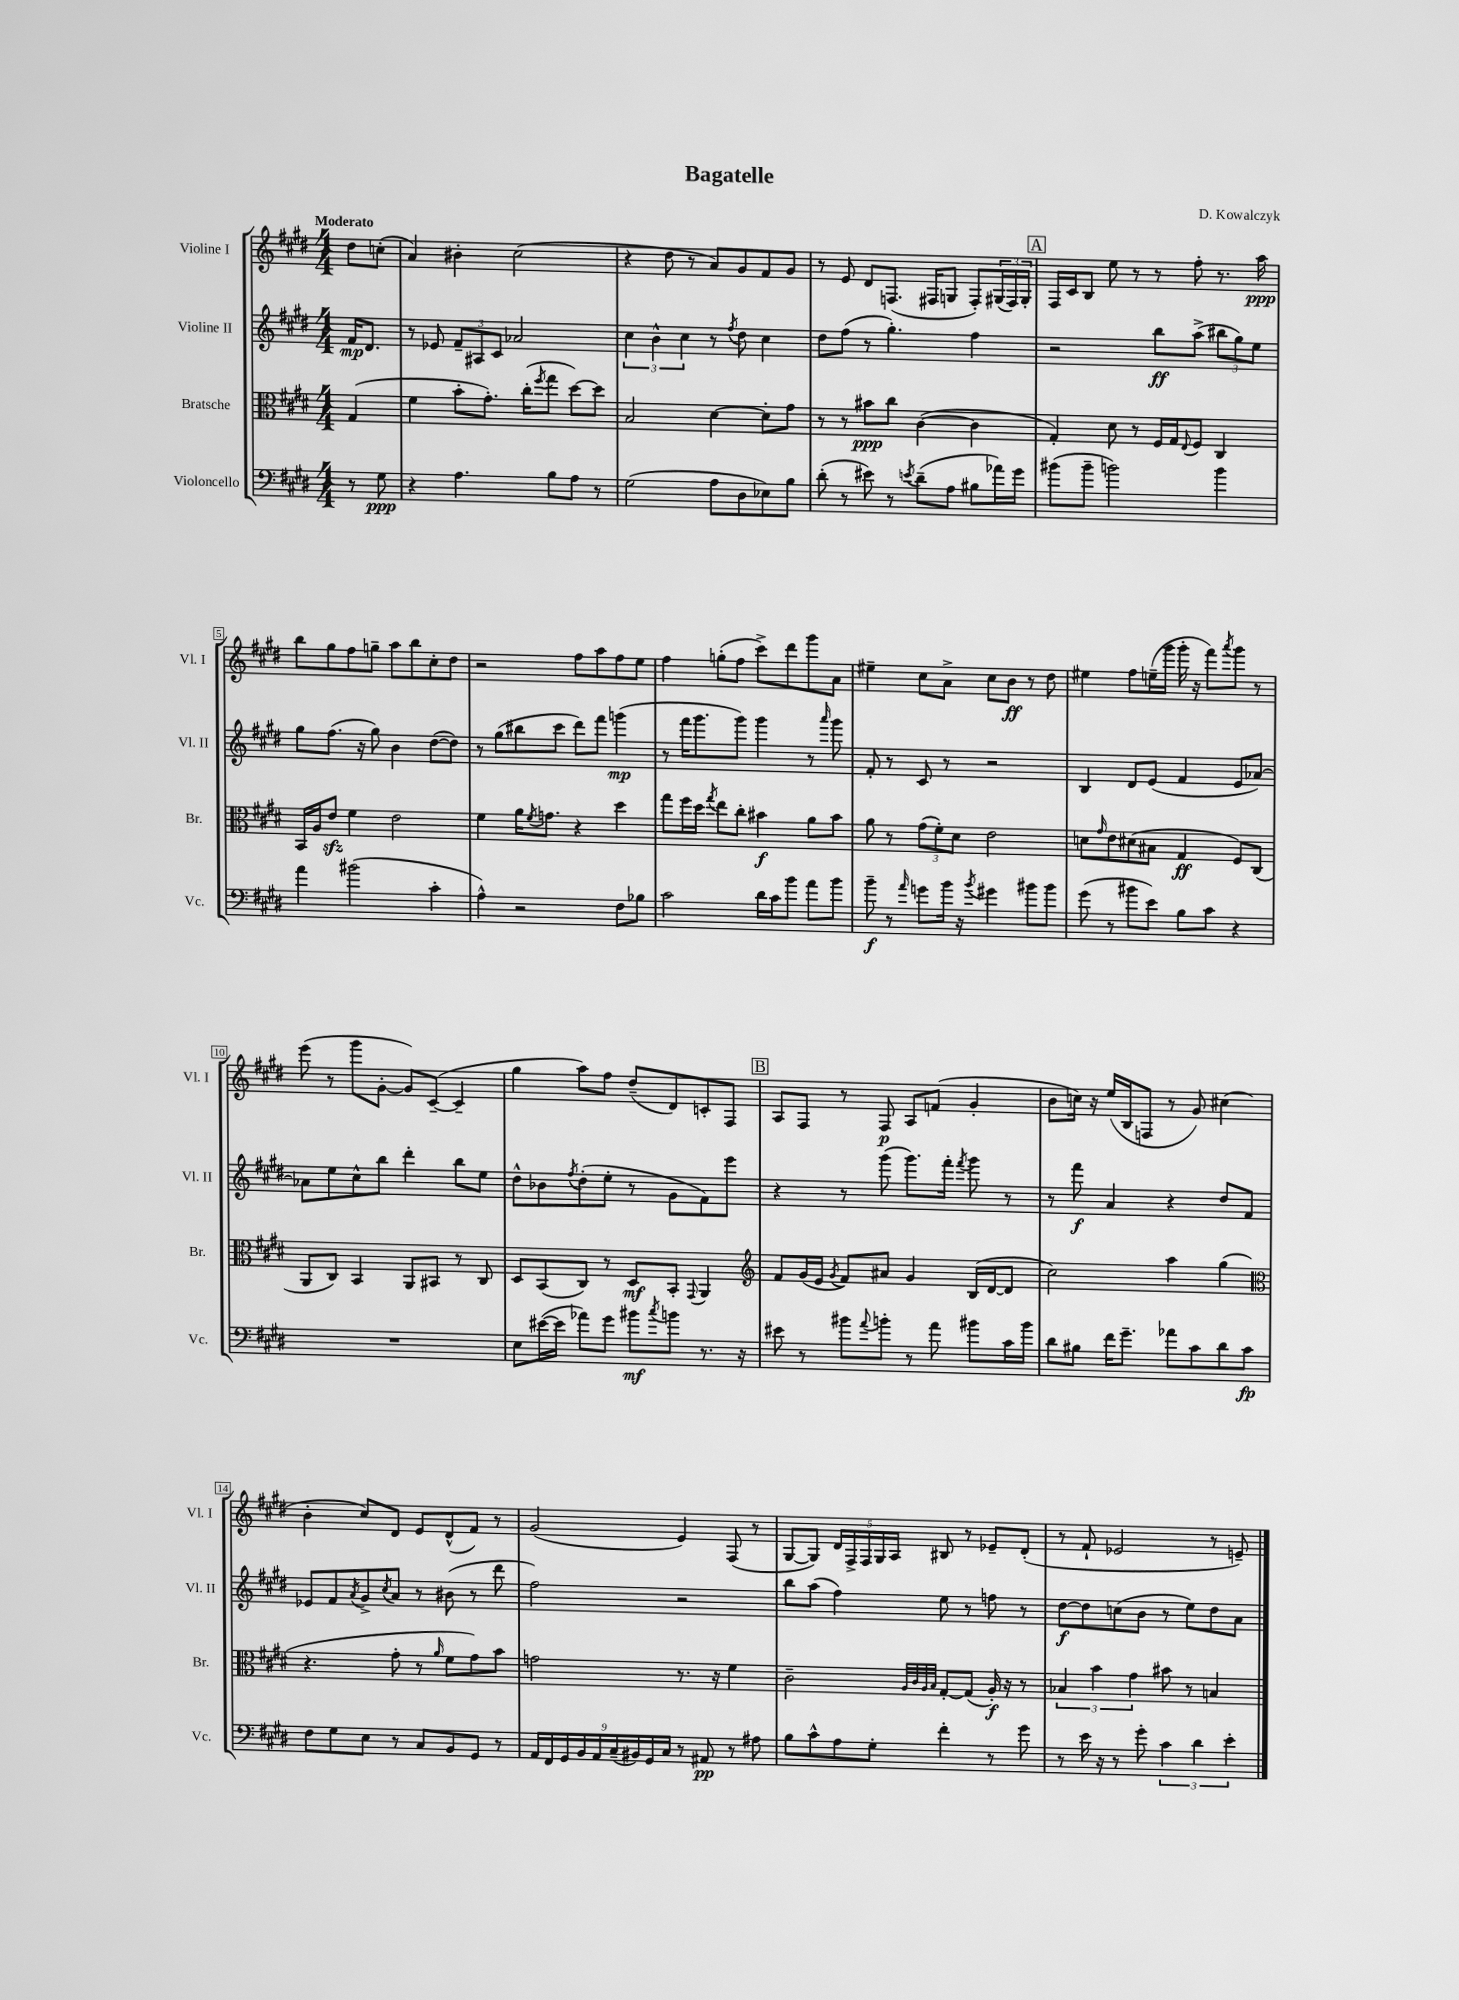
\header { title = "Bagatelle" composer = "D. Kowalczyk" }
<<
\new StaffGroup <<
\new Staff = "s0" \with { instrumentName = "Violine I" shortInstrumentName = "Vl. I" } {
    \clef treble \key e \major \numericTimeSignature \time 4/4 \partial 4 \tempo "Moderato"
    dis''8 c''8-.( |
    a'4) bis'4-. cis''2( |
    r4 dis''8 r8 a'8) gis'8 fis'8 gis'8 |
    r8 e'8 dis'8 f8.( fis16 g8 fis8-.) \tuplet 3/2 { gis16( fis16) gis16-. } |
    \mark \markup { \box "A" } fis16 cis'16 b8 e''8 r8 r8 fis''8-. r8. a''16\ppp |
    b''8 gis''8 fis''8 g''8-- a''8 b''8 cis''8-. dis''8 |
    r2 fis''8 a''8 fis''8 e''8 |
    fis''4 g''8-.( fis''8 cis'''8->) dis'''8 gis'''8 a'8 |
    eis''4-- cis''8 a'8-> cis''8 b'8\ff r8 dis''8 |
    eis''4 fis''8 e''16--( gis'''16 gis'''16-. r16 fis'''8) \acciaccatura { a'''8 } gis'''8 r8 |
    e'''8( r8 gis'''8 gis'8~-. gis'8) cis'8~--( cis'4-- |
    gis''4 a''8) fis''8 dis''8--( dis'8) c'8-. fis8 |
    \mark \markup { \box "B" } a8 fis8 r8 fis8\p a8 f'8( gis'4-. |
    b'8 c''16) r16 e''16( b16 f8 r8 gis'8) cis''4( |
    b'4-. cis''8) dis'8 e'8 dis'8-^( fis'8) r8 |
    gis'2( e'4) fis8( r8 |
    gis8~ gis8) \tuplet 5/4 { dis'16 fis16-> fis16 gis16 a16 } bis8 r8 ees'8-- dis'8-.( |
    r8 fis'8-! ees'2 r8 e'8--) \bar "|." |
}
\new Staff = "s1" \with { instrumentName = "Violine II" shortInstrumentName = "Vl. II" } {
    \clef treble \key e \major \numericTimeSignature \time 4/4 \partial 4
    fis'16\mp dis'8. |
    r8 ees'8 \tuplet 3/2 { fis'8-- ais8 cis'8 } aes'2 |
    \tuplet 3/2 { cis''4 b'4-^ cis''4 } r8 \acciaccatura { fis''8 } dis''8 cis''4 |
    dis''8 fis''8( r8 gis''4.-.) fis''4 |
    \mark \markup { \box "A" } r2 b''8\ff a''8->( \tuplet 3/2 { bis''8 gis''8) e''8 } |
    gis''8 fis''8.( r16 gis''8) b'4 dis''8~( dis''8) |
    r8 gis''8( bis''8 cis'''8 dis'''8) fis'''8 g'''4\mp( |
    r8 fis'''16 gis'''8. gis'''8) gis'''4 r8 \grace { a'''16 } gis'''8 |
    fis'8-. r8 cis'8 r8 r2 |
    b4 dis'8 e'8( fis'4 e'8 aes'8~) |
    aes'8 e''8 cis''8-^ b''8 dis'''4-. b''8 e''8 |
    dis''8-^ bes'8 \acciaccatura { fis''8 } dis''8-.( e''8-. r8 gis'8 fis'8) e'''8 |
    \mark \markup { \box "B" } r4 r8 gis'''8( gis'''8.) fis'''16-. \acciaccatura { fis'''8 } gis'''8 r8 |
    r8 fis'''8\f a'4 r4 dis''8 fis'8 |
    ees'8 fis'8 \acciaccatura { a'8 } gis'8-> \acciaccatura { cis''8 } a'8 r8 bis'8( r8 dis'''8 |
    fis''2) r2 |
    b''8 a''8( fis''4) e''8 r8 f''8 r8 |
    dis''8~\f dis''8 c''8( b'8 r8 e''8) dis''8 a'8 \bar "|." |
}
\new Staff = "s2" \with { instrumentName = "Bratsche" shortInstrumentName = "Br." } {
    \clef alto \key e \major \numericTimeSignature \time 4/4 \partial 4
    gis4( |
    fis'4 b'8-. gis'8.-.) cis''16-.( \acciaccatura { fis''8 } gis''8 dis''8~) dis''8 |
    b2 dis'4~ dis'8-. gis'8 |
    r8 r8 bis'8\ppp cis''8 cis'4~( cis'4 |
    \mark \markup { \box "A" } gis4-.) dis'8 r8 fis16 gis16 \appoggiatura { e8 } fis8 cis4 |
    b,16 a16 e'8\sfz fis'4 e'2 |
    fis'4 a'16 \acciaccatura { fis'8 } g'8. r4 dis''4 |
    gis''8 fis''16 dis''16 \acciaccatura { gis''8 } e''8 cis''8-. bis'4\f a'8 bis'8 |
    a'8 r8 \tuplet 3/2 { gis'8( fis'8-.) dis'8 } e'2 |
    d'8 \grace { gis'16 } e'8 dis'8( bis8 gis4\ff fis8) cis8( |
    a,8 cis8) b,4 a,8 bis,8 r8 cis8 |
    dis8 b,8( cis8) r8 dis8\mf b,8-. \appoggiatura { gis,8 } a,4 |
    \mark \markup { \box "B" } \clef treble fis'8 gis'16( e'16 \acciaccatura { gis'8 } fis'8) ais'8 gis'4 b16( dis'16~ dis'8 |
    cis''2) a''4 gis''4( |
    \clef alto r4. gis'8-. r8 \grace { a'16 } fis'8 gis'8) b'8 |
    g'2 r8. r16 fis'4 |
    cis'2-- \grace { a32 cis'32 a32 b32 } gis8~-. gis8( a16-.\f) r16 r8 |
    \tuplet 3/2 { bes4 b'4 gis'4 } bis'8 r8 b4 \bar "|." |
}
\new Staff = "s3" \with { instrumentName = "Violoncello" shortInstrumentName = "Vc." } {
    \clef bass \key e \major \numericTimeSignature \time 4/4 \partial 4
    r8 gis8\ppp |
    r4 a4. b8 a8 r8 |
    gis2( a8 dis8 ees8) b8 |
    dis'8-.( r8 eis'8) r8 \acciaccatura { e'8 } dis'8--( a8 bis8 aes'16) gis'16 |
    \mark \markup { \box "A" } bis'8( bis'8-- b'2) b'4 |
    a'4 bis'2( cis'4-. |
    a4-^) r2 fis8 bes8 |
    cis'2 dis'16 cis'16 b'8 a'8 b'8 |
    b'8--\f r8 \grace { a'16 } g'8 b'16 r16 \acciaccatura { b'8 } gis'4 bis'8 bis'8 |
    gis'8( r8 bis'8 e'8) b8 cis'8 r4 |
    R1 |
    e8 eis'16~( eis'16 aes'8) gis'8 bis'8\mf \acciaccatura { cis''8 } b'8 r8. r16 |
    \mark \markup { \box "B" } eis'8 r8 bis'8 \appoggiatura { a'8 } b'8-. r8 a'8 bis'8 cis'16 bis'16 |
    dis'8 bis8 fis'16 gis'8.-- aes'8 cis'8 dis'8 cis'8\fp |
    fis8 gis8 e8 r8 cis8 b,8 gis,8 r8 |
    \tuplet 9/8 { a,16 fis,16 gis,16 b,16 a,16 cis16--( bis,16) gis,16 cis16 } r8 ais,8\pp r8 ais8 |
    b8 cis'8-^ a8 gis8-. fis'4-. r8 gis'8 |
    r8 e'16 r16 r8 gis'8-. \tuplet 3/2 { cis'4 dis'4 e'4-. } \bar "|." |
}
>>
>>
\layout { \context { \Score \override BarNumber.stencil = #(make-stencil-boxer 0.1 0.3 ly:text-interface::print) } }
